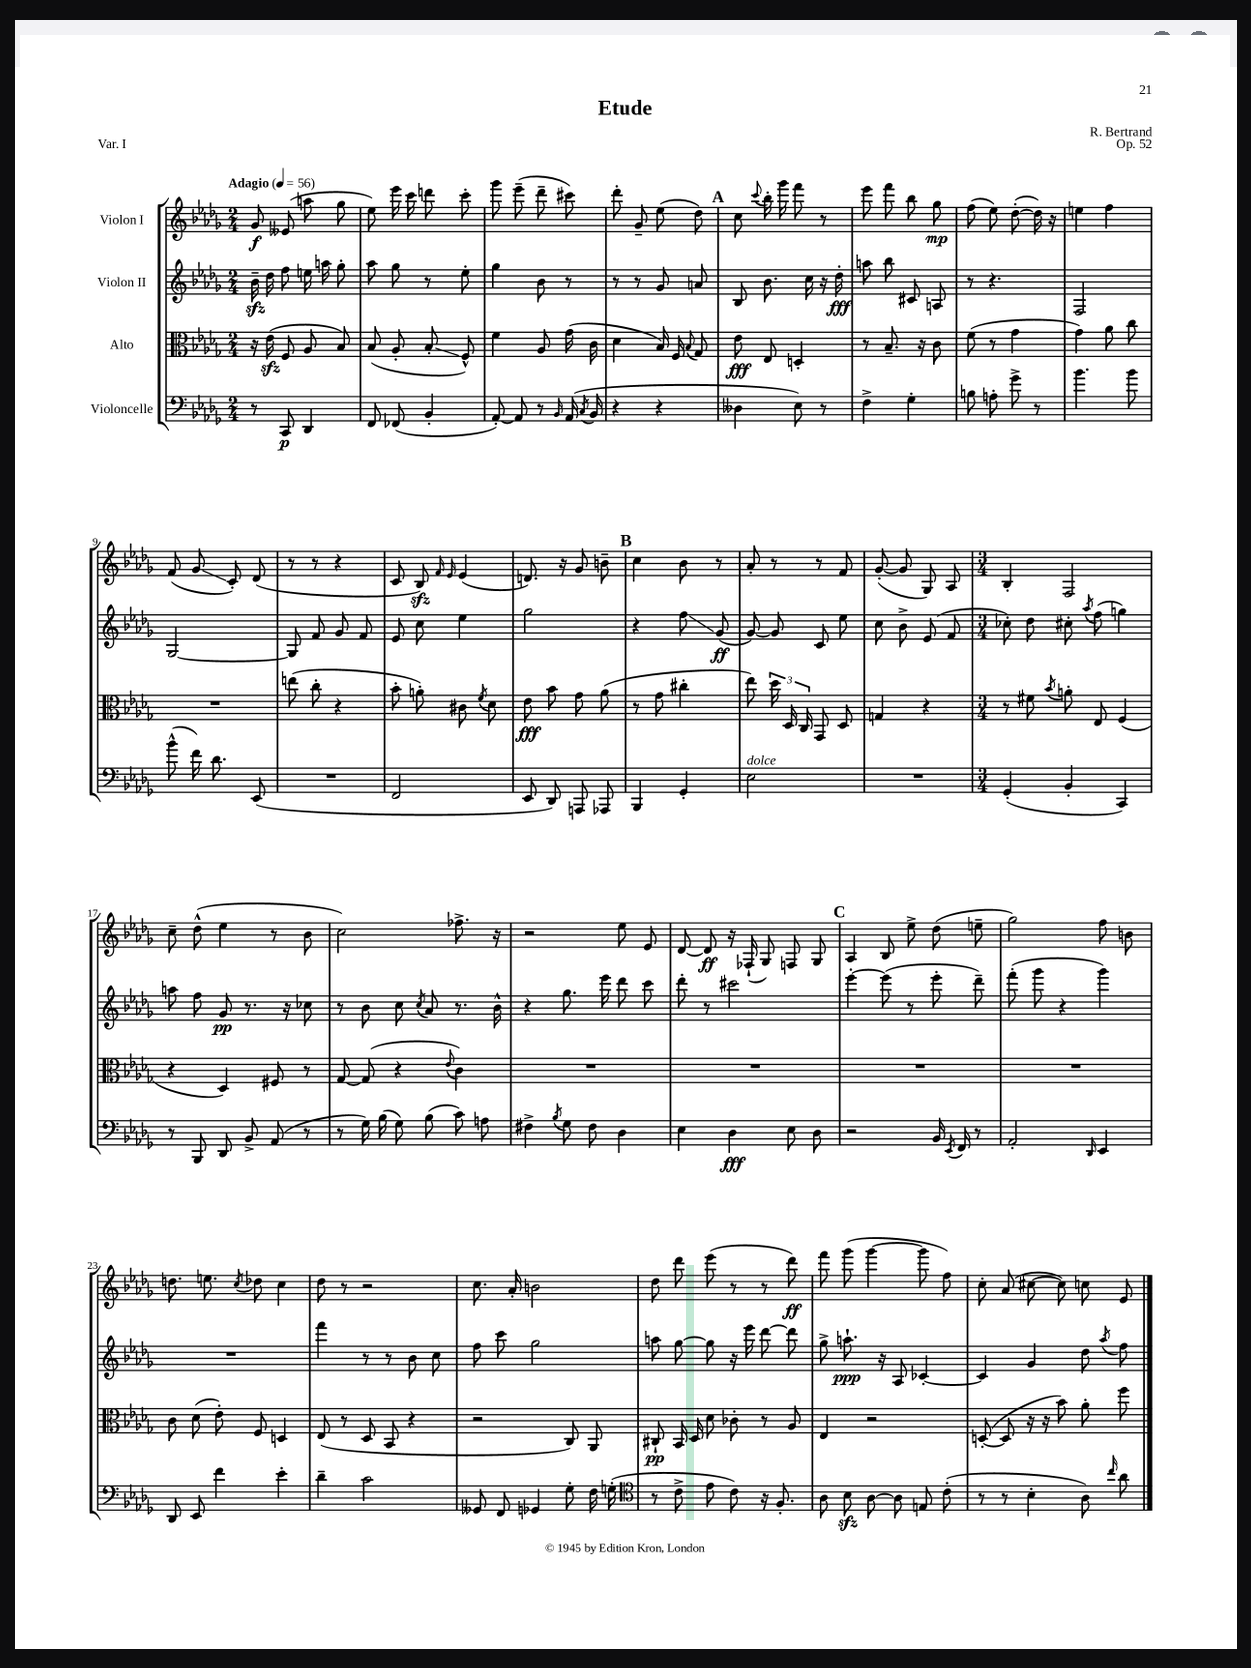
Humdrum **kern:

**kern	**kern	**kern	**kern
*staff4	*staff3	*staff2	*staff1
*clefF4	*clefC3	*clefG2	*clefG2
*k[b-e-a-d-g-]	*k[b-e-a-d-g-]	*k[b-e-a-d-g-]	*k[b-e-a-d-g-]
*M2/4	*M2/4	*M2/4	*M2/4
*MM56	*MM56	*MM56	*MM56
8r	16r	16b-~\	8g-/
.	(16e-\	16dd-\	.
8CC/	8F/	8ff\	(8e--/
4DD-/	8A-/	16ee\	8aa\
.	.	16aa\	.
.	8B-/)	8gg-'\	8gg-\
=	=	=	=
8FF/	(8B-/	8aa-\	8ee-\)
(8FF-/	8A-'/	8gg-\	16eee-\
.	.	.	16ccc\
4BB-'/	8B-'/	8r	8ddd\
.	8F^^/)	8ee-'\	8ccc'\
=	=	=	=
[8AA-'/)	4f\	4gg-\	8ggg-\
8AA-/]	.	.	(8eee-~\
8r	8A-/	8b-\	8ddd-~\
16qqBB-/	.	.	.
(16AA-/	(16g-\	8r	8ccc#\)
8qC/	.	.	.
16BB-/	16c\	.	.
=	=	=	=
4r	4d-\	8r	8ddd-'\
.	.	8r	8g-~/
4r	16B-/)	8g-/	(8ee-\
.	16F/	.	.
.	8qqB-/	.	.
.	8G-/	8a/	8dd-\)
=	=	=	=
4D--\	8e-\	8B-/	8cc\
.	.	.	8qqccc/
.	8E-/	8.b-\	16bb-'\
.	.	.	16ggg-\
8E-\)	4D'/	.	8fff\
.	.	16cc\	.
8r	.	16r	8r
.	.	16dd-'\	.
=	=	=	=
4F^\	8r	8aa\	8eee-\
.	8.B-~/	8bb-\	8fff\
4G-'\	.	8c#/	8bb-\
.	16r	.	.
.	8c\	8A/	8gg-\
=	=	=	=
8B\	(8f\	8r	(8ff\
8A'\	8r	4.r	8ee-\)
8g-^\	4g-\	.	([8dd-'\
8r	.	.	16dd-\])
.	.	.	16r
=	=	=	=
4.b-\	4g-\)	2F/	4ee\
.	8a-\	.	4ff\
8b-\	8cc\	.	.
=	=	=	=
(8b-^^\	2r	[2G-/	(8f/
16f\)	.	.	8g-/
8.d-\	.	.	.
.	.	.	8c'/)
(8EE-/	.	.	(8d-/
=	=	=	=
2r	(8ee\	8G-/]	8r
.	8cc'\	8f/	8r
.	4r	8g-/	4r
.	.	8f/	.
=	=	=	=
2FF/	8b-'\	8e-/	8c/
.	8a'\)	8cc\	8B-/)
.	.	.	16qqf/
.	.	.	16qqe-/
.	8c#\	4ee-\	(4e-/
.	8qf/	.	.
.	8d-\	.	.
=	=	=	=
8EE-/	8e-\	2gg-\	8.d/)
8DD-/)	8b-\	.	.
.	.	.	16r
8AAA/	8g-\	.	8g-/
8AAA-/	(8a-\	.	8b~\
=	=	=	=
4BBB-/	8r	4r	4cc\
.	8g-\	.	.
4GG-'/	4cc#'\	8ff\	8b-\
.	.	(8g-/	8r
=	=	=	=
2E-\	8ee-\)	[8g-/)	8a-'/
.	24dd-\	8g-/]	8r
.	24D-/	.	.
.	24C/	.	.
.	8GG-/	8c/	8r
.	8D-/	8ee-\	8f/
=	=	=	=
2r	4G/	8cc\	([8g-'/
.	.	8b-^\	8g-/]
.	4r	(8e-/	8G-/)
.	.	8f/	8A-/
=	=	=	=
*M3/4	*M3/4	*M3/4	*M3/4
(4GG-'/	8r	8cc-'\)	4B-'/
.	8f#\	8dd-\	.
.	8qb-/	.	.
4BB-'/	8a'\	8cc#'\	2F/
.	.	8qaa-/	.
.	8E-/	(8ff\	.
4CC/)	(4F/	4gg\)	.
=	=	=	=
8r	4r	8aa\	8cc~\
8BBB-/	.	8ff\	(8dd-^^\
8DD-/	4D-/)	8g-/	4ee-\
8BB-^/	.	8.r	.
(8AA-/	8F#/	.	8r
.	.	16r	.
8r	8r	8cc-\	8b-\
=	=	=	=
8r	[8G-/	8r	2cc\)
16G-\)	(8G-/]	8b-\	.
(16B-\	.	.	.
8G-\)	4r	8cc\	.
.	.	8qcc/	.
(8B-\	.	8a-/	.
.	8qqe-/	.	.
8c\)	4c\)	8.r	8.ff-^\
8A\	.	.	.
.	.	16b-^^\	16r
=	=	=	=
4F#^\	2.r	4r	2r
8qB-/	.	.	.
8G-\	.	8.gg-\	.
8F#\	.	.	.
.	.	16eee-\	.
4D-\	.	8ddd-\	8ee-\
.	.	8ccc\	8e-/
=	=	=	=
4E-\	2.r	8ddd-'\	[8d-/
.	.	8r	8d-/]
4D-\	.	2ccc#\	16r
.	.	.	(16F-`/
.	.	.	8G-/)
8E-\	.	.	8F/
8D-\	.	.	8G-/
=	=	=	=
2r	2.r	[4eee-'\	4A-/
.	.	(8eee-\]	8B-/
.	.	8r	8ee-^\
16BB-/	.	8eee-'\	(8dd-\
8qEE-/	.	.	.
16FF/	.	.	.
8r	.	8ddd-~\)	8ee~\
=	=	=	=
2AA-'/	2.r	(8fff'\	2gg-\)
.	.	8ggg-\	.
.	.	4r	.
16qqDD-/	.	.	.
4EE-/	.	4ggg-\)	8ff\
.	.	.	8b\
=	=	=	=
8DD-/	8c\	2.r	8.dd\
8EE-/	(8d-\	.	.
.	.	.	8.ee\
4f\	8e-'\)	.	.
.	.	.	8qcc/
.	8F/	.	8dd-\
4e-'\	4D/	.	4cc\
=	=	=	=
4d-~\	(8E-/	4fff\	8dd-\
.	8r	.	8r
2c\	8D-/	8r	2r
.	8BB-/	8r	.
.	4r	8b-\	.
.	.	8cc\	.
=	=	=	=
8GG--/	2r	8ff\	8.cc\
8FF/	.	8ccc\	.
.	.	.	16a-'/
4GG-/	.	2gg-\	2b\
8G-'\	8C/)	.	.
16F\	8AA-/	.	.
(16G'\	.	.	.
=	=	=	=
*clefC4	*	*	*
8r	8C#`/	8aa\	8dd-\
8c^\	16BB-/	[8gg-\	8ddd-\
.	16D-/	.	.
8e-\	8d-\	8gg-\]	(8eee-\
8c\)	8c-'\	16r	8r
.	.	16eee-\	.
16r	8r	[8ddd-\	8r
8.F'/	.	.	.
.	8A-/	8ddd-\]	8ddd-\)
=	=	=	=
8A-\	4E-/	8gg-^\	8fff\
8B-\	.	8.aa`\	(8ggg-\
[8A-\	2r	.	[4ggg-\
.	.	16r	.
8A-\]	.	8A-/	.
8E/	.	[4c-'/	8ggg-\]
(8c'\	.	.	8ff\)
=	=	=	=
8r	([8D'/	4c-/]	8cc'\
8r	8D/]	.	(8a-/
4B-'\	16r	4g-/	[8cc#\
.	16r	.	.
.	8b-\)	.	8cc#\])
8A-\)	8a-'\	8dd-\	8cc\
16qqcc/	.	8qaa-/	.
8a-\	8ff\	8ff\	8e-/
==	==	==	==
*-	*-	*-	*-
